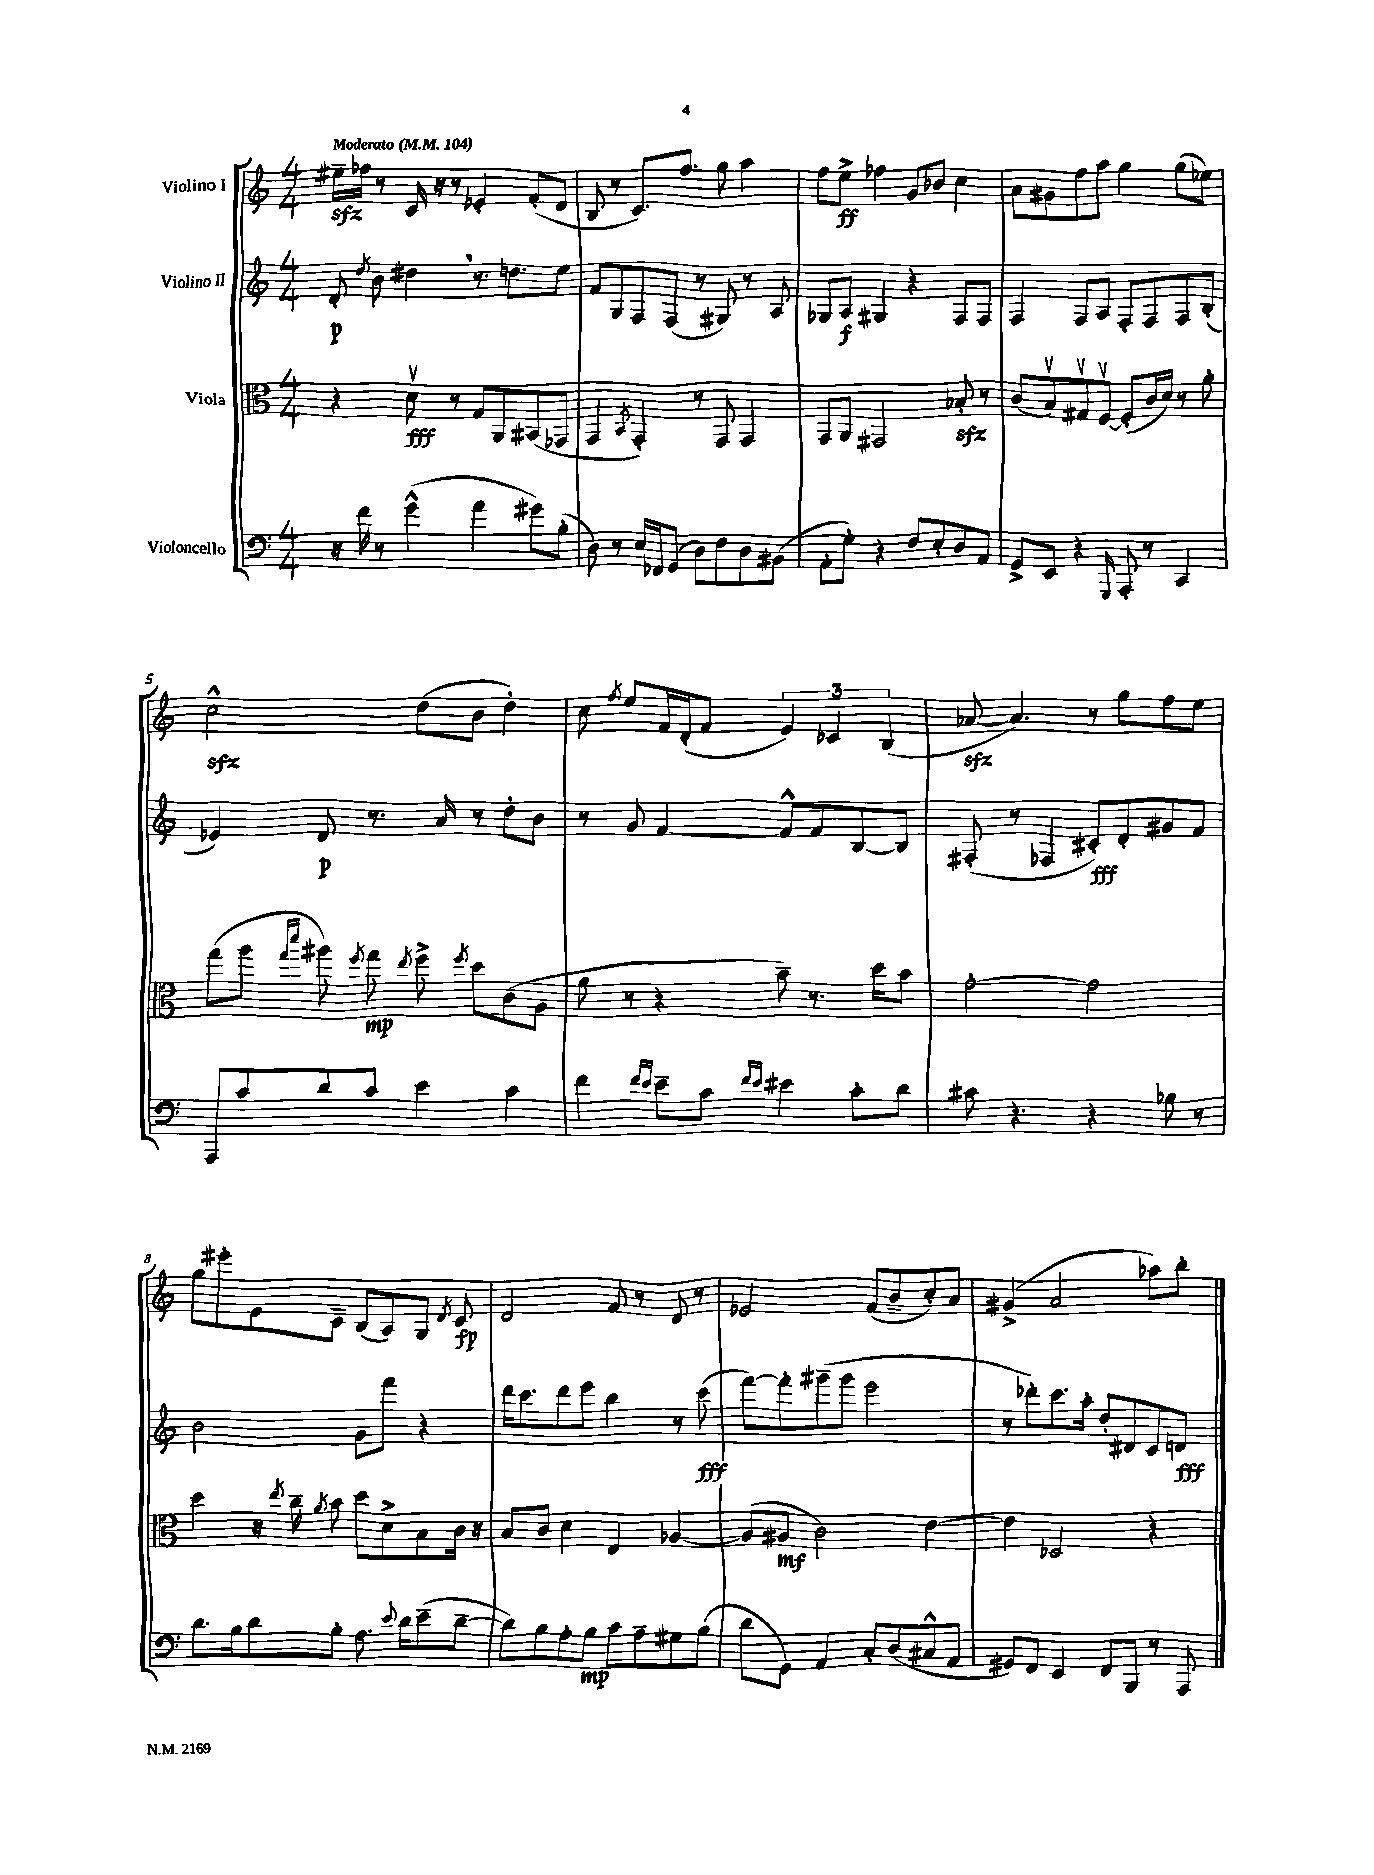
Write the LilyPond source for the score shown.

<<
\new StaffGroup <<
\new Staff = "s0" \with { instrumentName = "Violino I" } {
    \clef treble \key c \major \numericTimeSignature \time 4/4 \tempo "Moderato" 4 = 104
    \autoBeamOff eis''16[--\sfz fes''16] r8 c'16 r16 r8 ees'4-. f'8[-.( d'8] |
    b8 r8 c'8.[) f''8.] g''8 a''4 |
    f''8[ e''8]->\ff fes''4 g'8[ bes'8] c''4 |
    a'8[ gis'8 f''8 a''8] g''4 g''8[( ees''8]) |
    c''2-^\sfz d''8[( b'8] d''4-.) |
    c''8 \acciaccatura { f''8 } e''8[ f'16 d'16-.( f'8] \tuplet 3/2 { e'4) ces'4 b4( } |
    aes'8~\sfz aes'4.) r8 g''8[ f''8 e''8] |
    g''8[ eis'''8-. e'8 c'8]-- b8[( a8) g8] \acciaccatura { d'8 } c'8\fp |
    d'2 f'8 r8 d'8 r8 |
    ees'2 f'8[( b'8-- c''8-.) a'8] |
    gis'4->( a'2 aes''8[) b''8]-. \bar "|." |
}
\new Staff = "s1" \with { instrumentName = "Violino II" } {
    \clef treble \key c \major \numericTimeSignature \time 4/4
    \autoBeamOff d'8-.\p \acciaccatura { d''8 } b'8 dis''4 \breathe r8. d''8.[ e''8] |
    f'8[ g8 f8 f8]( r8 gis8) r8 a8 |
    ges8[ a8]\f gis4 r4 f8[ f8] |
    f4 f8[ a8] f8[-. f8 f8 b8]-.( |
    ees'4) d'8\p r8. a'16 r8 d''8[-. b'8] |
    r8 g'8 f'4~ f'8[-^ f'8 b8~ b8] |
    fis8-.( r8 fes4 cis'8[-.\fff) d'8-. gis'8 f'8] |
    b'2 g'8[ f'''8] r4 |
    d'''16[ c'''8. d'''8 e'''8] b''4 r8 c'''8\fff( |
    f'''8[~) f'''8-. gis'''8--( gis'''8] e'''2 |
    r8 des'''8[-.) c'''8. a''16]-. d''8[-. dis'8 c'8 d'8]\fff \bar "|." |
}
\new Staff = "s2" \with { instrumentName = "Viola" } {
    \clef alto \key c \major \numericTimeSignature \time 4/4
    \autoBeamOff r4 d'8\upbow\fff r8 g8[ a,8 bis,8( ges,8] |
    g,4 \acciaccatura { b,8 } g,4-.) r8 g,8 g,4 |
    g,8[ a,8] gis,2 bes8-.\sfz r8 |
    c'8[( b8\upbow) gis8\upbow f8]~\upbow f8[-.( c'16 d'16]) r8 a'8-. |
    g''8[( a''8] \grace { g''16[ d'''16] } ais''8) \acciaccatura { f''8 } g''8\mp \acciaccatura { e''8 } f''8-> \acciaccatura { f''8 } d''8[ c'8( a8] |
    a'8 r8 r4 b'8--) r8. d''16[ b'8] |
    g'2~-. g'2 |
    d''4 r16 \acciaccatura { e''8 } c''16-- \acciaccatura { a'8 } b'8 d''8[ d'8-> b8 c'16] r16 |
    b8[ c'8] d'4 e4 aes4~ |
    aes8[( ais8]\mf c'2) e'4~ |
    e'4 des2 r4 \bar "|." |
}
\new Staff = "s3" \with { instrumentName = "Violoncello" } {
    \clef bass \key c \major \numericTimeSignature \time 4/4
    \autoBeamOff r16 f'16 r8 g'4-^( a'4 gis'8[) b8]-.( |
    d8) r8 e16[ fes,16 g,8]( d8[) f8 d8 bis,8]( |
    a,8[-. g8]-.) r4 f8[ e8-. d8 a,8] |
    g,8[-> e,8] r4 \grace { g,,16 } a,,8-. r8 c,4 |
    a,,8[ c'8 d'8 c'8] e'4 c'4 |
    f'4 \grace { f'16[ e'16] } e'8[-- c'8] \grace { f'16[ e'16] } eis'4 c'8[-. d'8] |
    cis'8 r4. r4 bes8 r8 |
    d'8.[ b16 d'8 b8]-. a8. \appoggiatura { e'8 } d'16[ e'8--( d'8]~-- |
    d'8[) b8 a8-. b8]\mp c'8[ a8-- gis8 b8]( |
    d'8[ g,8]) a,4 c8[-. d8( cis8-^ a,8] |
    gis,8[) f,8] e,4 f,8[ b,,8] r8 a,,8 \bar "|." |
}
>>
>>
